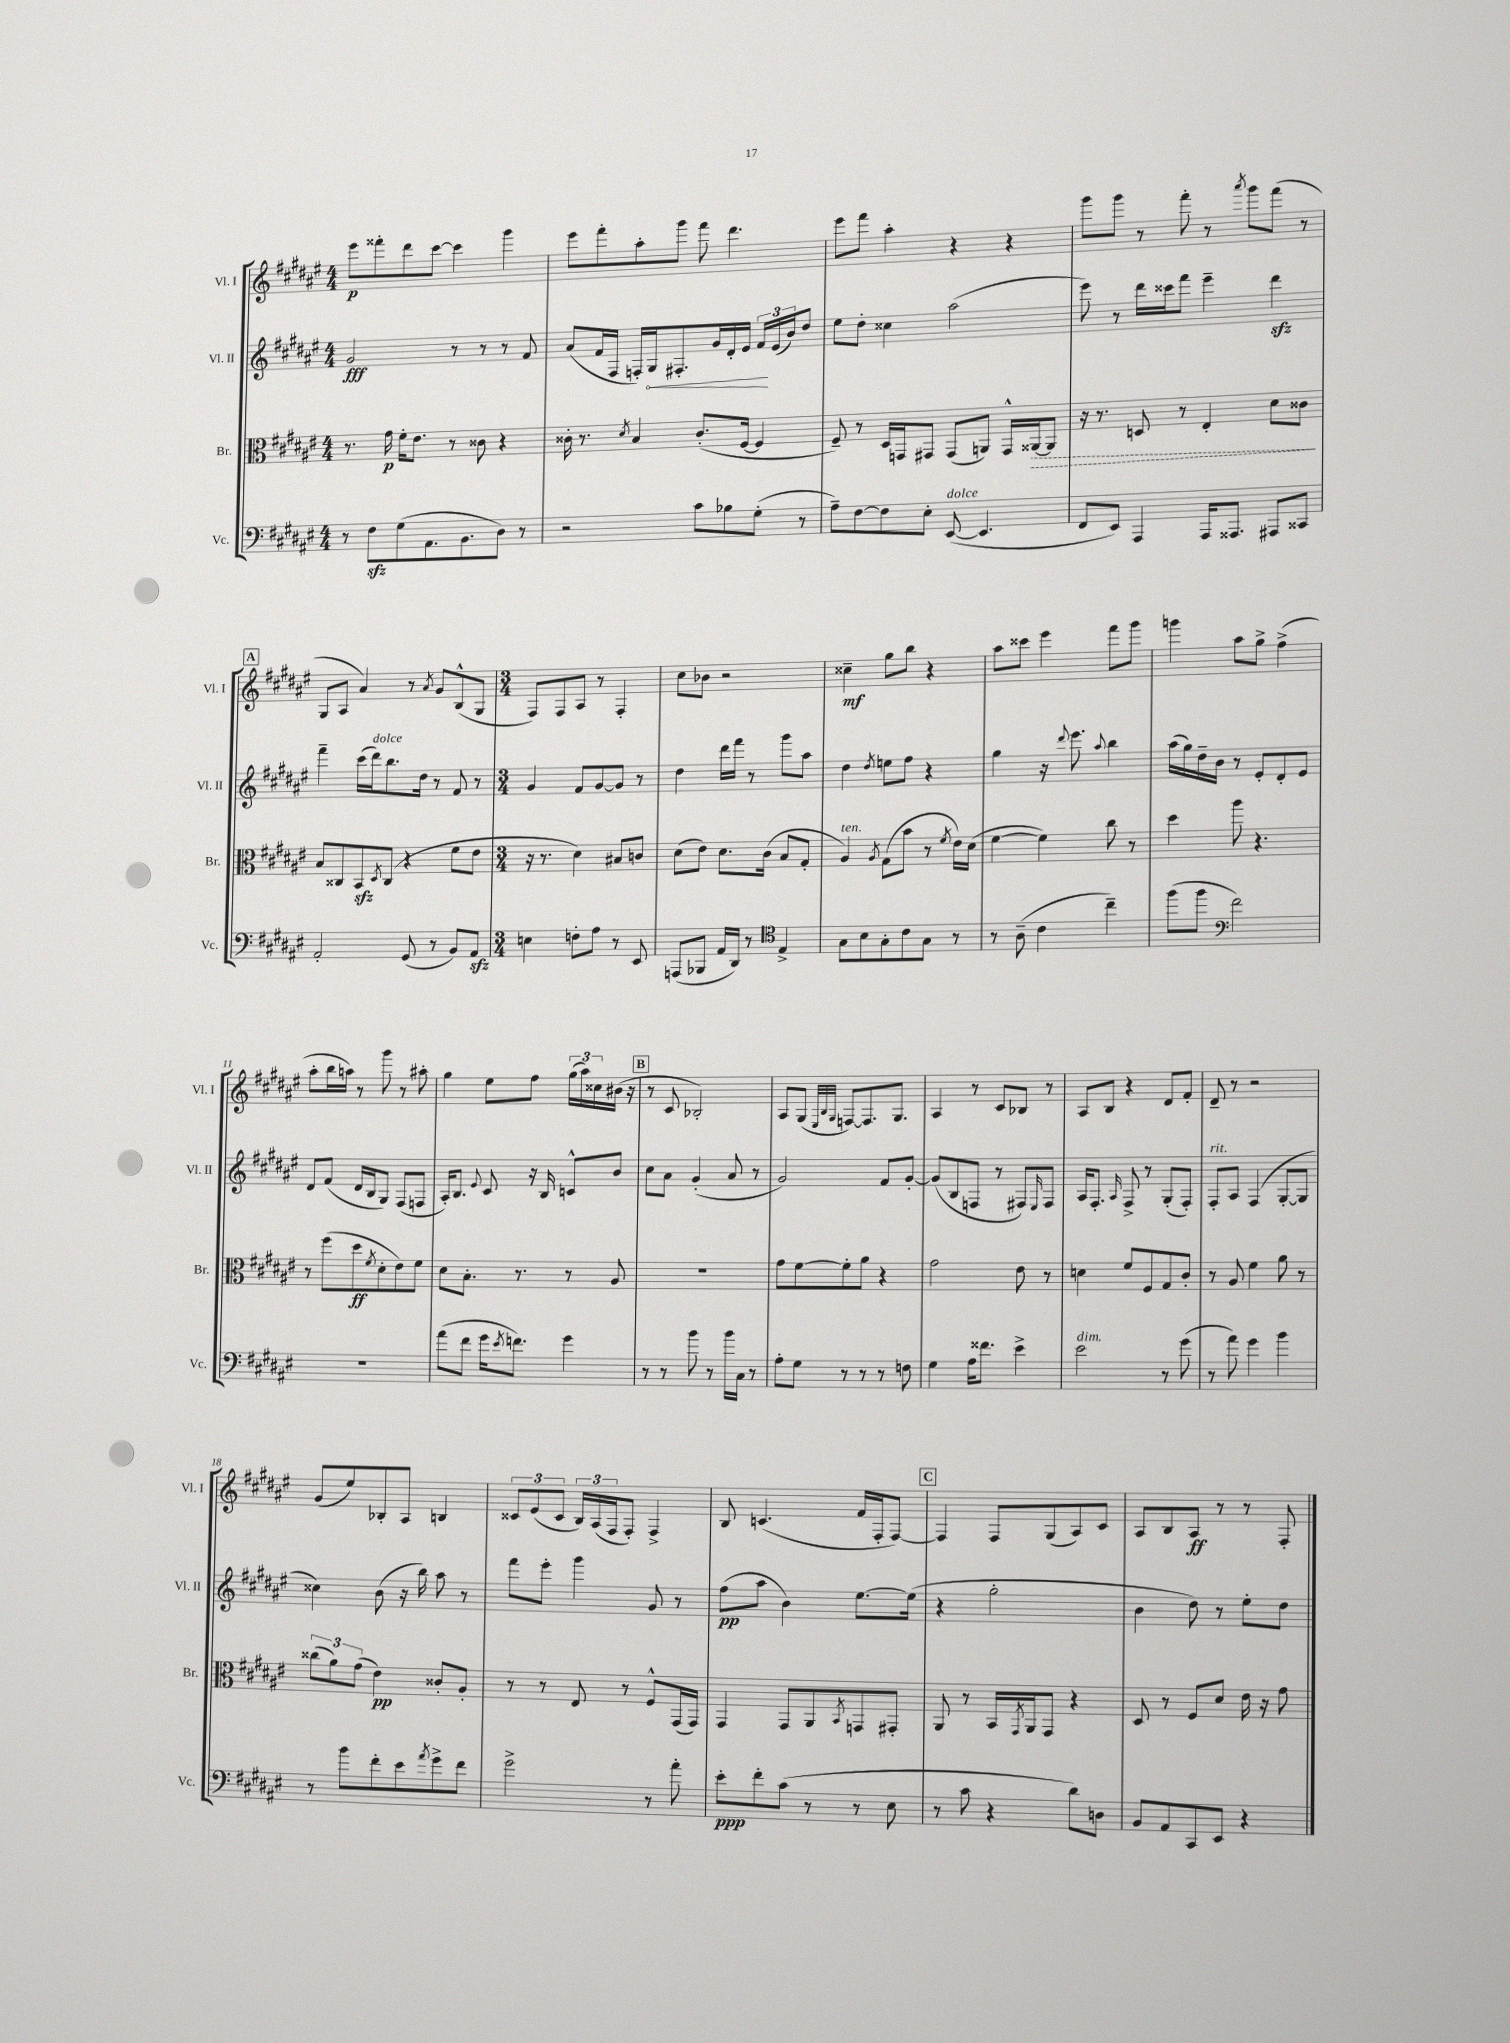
<<
\new StaffGroup <<
\new Staff = "s0" \with { instrumentName = "Vl. I" shortInstrumentName = "Vl. I" } {
    \clef treble \key fis \major \numericTimeSignature \time 4/4
    eis'''8\p fisis'''8-. dis'''8 cis'''8~ cis'''4 gis'''4 |
    eis'''8 fis'''8-. ais''8-. gis'''8 fis'''8 dis'''4. |
    eis'''8 fis'''8 ais''4-. r4 r4 |
    gis'''8 gis'''8 r8 fis'''8-. r8 \acciaccatura { ais'''8 } gis'''8 fis'''8( r8 |
    \mark \markup { \box "A" } gis8 ais8 ais'4) r8 \acciaccatura { ais'8 } gis'8 b8-^( gis8 |
    \numericTimeSignature \time 3/4 fis8) fis8 ais8 r8 fis4-. |
    cis''8 bes'8 r2 |
    cisis''4--\mf gis''8 b''8 r4 |
    ais''8 cisis'''8 eis'''4 fis'''8 gis'''8 |
    g'''4 ais''8 gis''8-> fis''4->( |
    ais''8-. b''16 a''16) r8 gis'''8 r8 ais''8-. |
    gis''4 eis''8 fis''8 \tuplet 3/2 { gis''16( ais''16) cisis''16 } bis'16( r16 |
    \mark \markup { \box "B" } r8 cis'8 bes2-.) |
    ais8 gis8( \grace { eis32 b32 gis32 } f8~) f8. gis8. |
    ais4 r8 cis'8 bes8 r8 |
    ais8 b8 r4 dis'8 fis'8-. |
    dis'8-- r8 r2 |
    gis'8( eis''8) bes8-. ais8 b4 |
    \tuplet 3/2 { cisis'8 eis'8( cisis'8 } \tuplet 3/2 { b16) ais16( fis16 } fis8-.) fis4-> |
    b8 c'4.( fis'16 fis16-. fis8~) |
    \mark \markup { \box "C" } fis4 fis8 gis8( ais8) cis'8 |
    ais8 b8 ais8\ff r8 r8 fis8-. \bar "|." |
}
\new Staff = "s1" \with { instrumentName = "Vl. II" shortInstrumentName = "Vl. II" } {
    \clef treble \key fis \major \numericTimeSignature \time 4/4
    gis'2\fff r8 r8 r8 fis'8 |
    ais'8( fis'16 fis16 f16-.) \once \override Hairpin.circled-tip = ##t gis16\< fis8.-. gis'16 dis'16-. eis'16 \tuplet 3/2 { fis'16\! eis'16( b'16) } dis''8 |
    eis''8 dis''8-. cisis''4 ais''2( |
    eis'''8) r8 dis'''16 cisis'''16 fis'''8 eis'''4-- dis'''4\sfz |
    \mark \markup { \box "A" } fis'''4-- cis'''16( dis'''16^\markup { \italic "dolce" }) b''8. dis''16 r8 fis'8 r8 |
    \numericTimeSignature \time 3/4 gis'4 fis'8 gis'8~ gis'8 r8 |
    dis''4 dis'''16 fis'''16 r8 gis'''8 ais''8 |
    dis''4 \acciaccatura { dis''8 } e''8 fis''8 r4 |
    gis''4 r16 \appoggiatura { dis'''8 } eis'''8. \appoggiatura { ais''8 } b''4 |
    ais''16( gis''16) dis''16-- b'16 r8 eis'8-. dis'8-. eis'8 |
    dis'8 fis'8( dis'16 b16 gis8) fis8( f8 |
    ais16-.) b8. \appoggiatura { eis'8 } cis'8 r16 b16 c'8-^ b'8 |
    \mark \markup { \box "B" } cis''8 ais'8 gis'4-.( ais'8 r8 |
    gis'2) fis'8 gis'8~-. |
    gis'8( b8 f8 r8 fis8) \grace { eis16 } fis8 |
    ais16 fis8.-. \grace { ais16 } fis8-> r8 gis8-.( fis8-.) |
    fis8-.^\markup { \italic "rit." } ais8 fis4( gis8~-. gis8 |
    cisis''4) b'8( r16 b''16) ais''8 r8 |
    fis'''8 eis'''8-. gis'''4 gis'8 r8 |
    fis''8\pp( ais''8 b'4) eis''8.~ eis''16( |
    \mark \markup { \box "C" } r4 gis''2-. |
    b'4 dis''8) r8 eis''8-. dis''8 \bar "|." |
}
\new Staff = "s2" \with { instrumentName = "Br." shortInstrumentName = "Br." } {
    \clef alto \key fis \major \numericTimeSignature \time 4/4
    r8. gis'16\p fis'16-. eis'8. r8 cisis'8 r4 |
    cisis'16-. r8. \acciaccatura { dis'8 } b4 cisis'8.-.( fis16~ fis4 |
    fis8--) r8 dis16 g,16 gis,8 gis,8( a,8) gis,16-^ \once \override Hairpin.style = #'dashed-line aisis,16~\> aisis,8 |
    r16 r8. d8 r8 eis4-. dis'8 cisis'8\! |
    \mark \markup { \box "A" } b8 cisis8 b,8\sfz \acciaccatura { dis8 } cisis8( r4 fis'8 eis'8 |
    \numericTimeSignature \time 3/4 r16 r8. dis'4) bis8 c'8 |
    dis'8( eis'8) dis'8. cis'16( b8 gis8-. |
    ais4^\markup { \italic "ten." }) \acciaccatura { ais8 } gis8( b'8 r8 \acciaccatura { fis'8 } eis'16) dis'16( |
    fis'4~ fis'4) cis''8 r8 |
    dis''4 ais''8 r4. |
    r8 fis''8( dis''8\ff \acciaccatura { fis'8 } dis'8-. eis'8) fis'8 |
    dis'8 b8.-. r8. r8 ais8 |
    \mark \markup { \box "B" } R2. |
    gis'8 fis'8~ fis'8-. ais'8 r4 |
    gis'2 eis'8 r8 |
    d'4 fis'8 fis8 gis8 cis'8-. |
    r8 ais8 fis'4 ais'8 r8 |
    \tuplet 3/2 { cisis''8( ais'8) gis'8( } eis'4\pp) cisis'8-. ais8-. |
    r8 r8 eis8 r8 fis8-^ gis,16( gis,16) |
    gis,4 gis,8 ais,8 \acciaccatura { b,8 } g,8 gis,8-. |
    \mark \markup { \box "C" } ais,8 r8 b,16 \acciaccatura { gis,8 } ais,16 gis,8 r4 |
    dis8 r8 fis8 dis'8 eis'16 r16 gis'8 \bar "|." |
}
\new Staff = "s3" \with { instrumentName = "Vc." shortInstrumentName = "Vc." } {
    \clef bass \key fis \major \numericTimeSignature \time 4/4
    r8 fis8\sfz gis8( ais,8. b,8. dis8) r8 |
    r2 cis'8 bes8 gis8-.( r8 |
    ais8--) fis8~ fis8 eis8-. eis,8~^\markup { \italic "dolce" }( eis,4. |
    fis,8 eis,8) ais,,4 ais,,16 aisis,,8. ais,,8 cisis,8 |
    \mark \markup { \box "A" } ais,2-. gis,8( r8 b,8) ais,8\sfz |
    \numericTimeSignature \time 3/4 e4 f8-. ais8 r8 eis,8 |
    a,,8( bes,,8 ais,16 dis,16) r8 \clef tenor eis4-> |
    gis8 b8 gis8-. cis'8 gis8 r8 |
    r8 ais8--( cis'4 cis''4--) |
    fis''8( fis''8 \clef bass fis'2) |
    R2. |
    ais'8( fis'8 gis'16 \acciaccatura { eis'8 } f'8.) gis'4 |
    \mark \markup { \box "B" } r8 r8 b'8 r8 b'16 cis16 r8 |
    ais8-. gis8 r8 r8 r8 f8 |
    gis4 ais16 fisis'8. eis'4-> |
    eis'2^\markup { \italic "dim." } r8 gis'8( |
    r8 ais'8) gis'4 b'4 |
    r8 b'8 fis'8-. eis'8 \acciaccatura { ais'8 } gis'8-> fis'8 |
    gis'2-> r8 ais'8-. |
    eis'8-.\ppp fis'8-. cis'8( r8 r8 eis8 |
    \mark \markup { \box "C" } r8 cis'8 r4 dis'8) d8 |
    b,8 ais,8 cis,8 eis,8 r4 \bar "|." |
}
>>
>>
